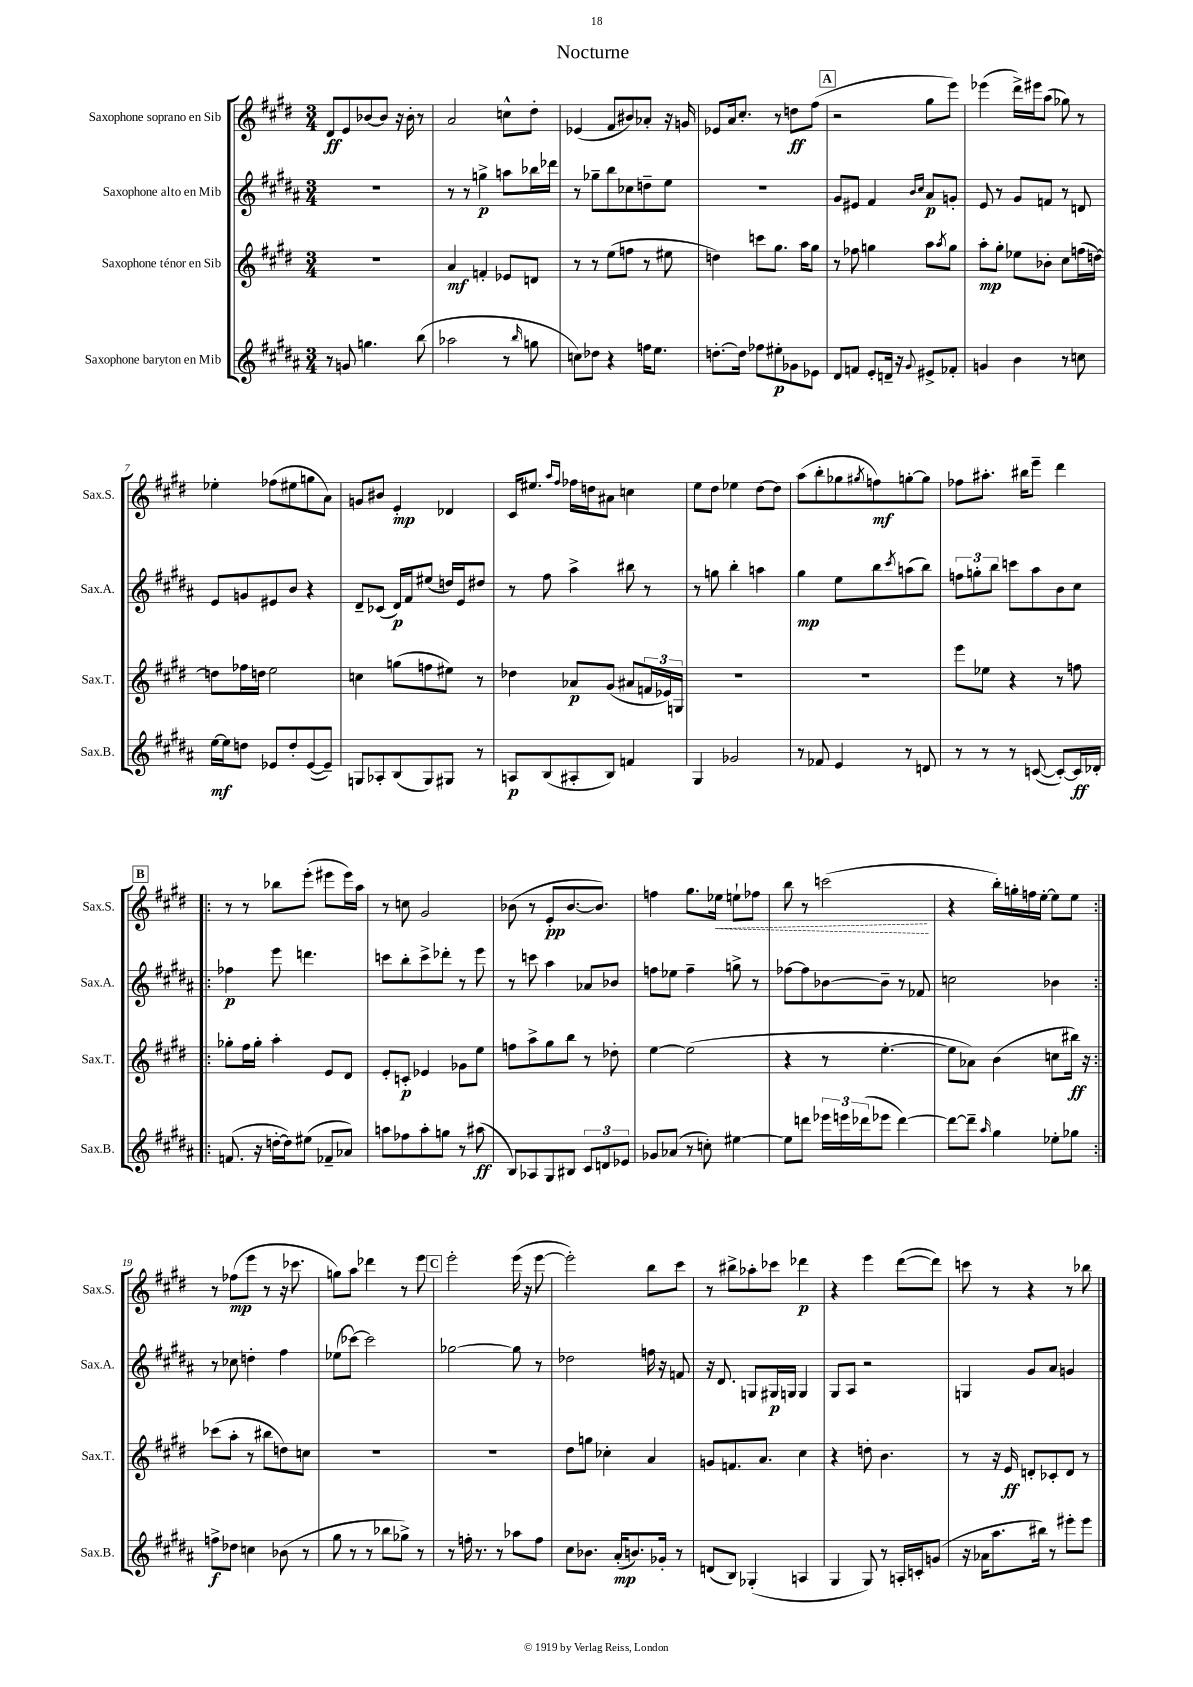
\header { title = "Nocturne" }
<<
\new StaffGroup <<
\new Staff = "s0" \with { instrumentName = "Saxophone soprano en Sib" shortInstrumentName = "Sax.S." } {
    \clef treble \key e \major \numericTimeSignature \time 3/4
    dis'8\ff e'8 bes'8~ bes'8 r16 bes'16-. r8 |
    a'2 c''8-^ dis''8-. |
    ees'4( fis'8 bis'8) aes'8-. r16 g'16 |
    ees'8 a'16 cis''8.-. r8 d''8\ff fis''8( |
    \mark \markup { \box "A" } r2 gis''8 e'''8) |
    ees'''4( dis'''16->) eis'''16 a''8( ges''8) r8 |
    ees''4-. fes''8( eis''8 g''8 a'8) |
    g'8 bis'8 e'4-.\mp des'4 |
    cis'16 eis''8. \grace { a''16 fis''16 } fes''16 d''16 ais'8 c''4 |
    e''8 dis''8 ees''4 dis''8~ dis''8 |
    a''8( b''8-. ges''8 \acciaccatura { gis''8 } f''8\mf) g''8~-. g''8 |
    fes''8 ais''8.-. bis''16 e'''8-- dis'''4 |
    \repeat volta 2 { \mark \markup { \box "B" } r8 r8 bes''8 e'''8-.( eis'''8 eis'''16) a''16 |
    r8 c''8 gis'2 |
    bes'8( r8 e'8-.\pp bes'8.~ bes'8.) |
    f''4 gis''8. \once \override Hairpin.style = #'dashed-line ees''16\< e''8-! fes''8 |
    b''8 r8 c'''2\!( |
    r4 b''16-.) g''16-. f''16 e''16~-. e''8 e''8 | }
    r8 fes''8\mp( e'''8 r8 r16 ces'''8. |
    g''8) a''8 des'''4 r8 e'''8 |
    \mark \markup { \box "C" } e'''2-. e'''16( r16 e'''8~ |
    e'''2-.) b''8 cis'''8 |
    r8 bis''8-> aes''8-. ces'''8 des'''4\p |
    r4 e'''4 dis'''8~( dis'''8) |
    c'''8 r8 r4 r8 bes''8 \bar "|." |
}
\new Staff = "s1" \with { instrumentName = "Saxophone alto en Mib" shortInstrumentName = "Sax.A." } {
    \clef treble \key b \major \numericTimeSignature \time 3/4
    R2. |
    r8 r8 g''4->\p a''8 bes''16 des'''16 |
    r8 ges''8-- b''8 ces''8 d''8-- e''8 |
    R2. |
    \mark \markup { \box "A" } gis'8 eis'8 fis'4 \grace { b'16 cis''16 } ais'8\p g'8-. |
    e'8 r8 gis'8 f'8 r8 d'8 |
    e'8 g'8 eis'8 b'8 r4 |
    dis'8-- ces'8( dis'16\p) fis'16 eis''8( d''16) e'16 dis''8 |
    r8 fis''8 ais''4-> bis''8 r8 |
    r8 g''8 b''4-. a''4 |
    gis''4\mp e''8 b''8 \acciaccatura { cis'''8 } a''8( b''8) |
    \tuplet 3/2 { f''8 g''8-. b''8 } c'''8 ais''8 b'8 cis''8 |
    \repeat volta 2 { \mark \markup { \box "B" } fes''4\p e'''8 d'''4. |
    c'''8 b''8-. c'''8-> des'''8-. r8 e'''8 |
    r8 c'''8 ais''4 aes'8 bes'8 |
    f''8 ees''8 f''4-- g''8-> r8 |
    fes''8~ fes''8 bes'8~ bes'8-- r8 fes'8 |
    c''2 bes'4 | }
    r8 ces''8 d''4-. fis''4 |
    ees''8( ces'''8~) ces'''2 |
    \mark \markup { \box "C" } ges''2~ ges''8 r8 |
    des''2 f''16 r16 f'8 |
    r16 dis'8. g8 gis16\p g16 g4 |
    gis8 ais8 r2 |
    g4 gis'8 ais'8 g'4 \bar "|." |
}
\new Staff = "s2" \with { instrumentName = "Saxophone ténor en Sib" shortInstrumentName = "Sax.T." } {
    \clef treble \key e \major \numericTimeSignature \time 3/4
    R2. |
    a'4\mf f'4-. ees'8 d'8 |
    r8 r8 e''8( f''8 r8 eis''8 |
    d''4) c'''8 gis''8. a''16 gis''8 |
    \mark \markup { \box "A" } r8 fes''8 g''4 a''8 \acciaccatura { a''8 } g''8 |
    a''8-.\mp gis''8-. ees''8 bes'8-. cis''8 f''16( d''16~) |
    d''8 fes''16 d''16 e''2 |
    c''4 g''8( f''8 eis''8) r8 |
    des''4 aes'8\p gis'8( ais'8 \tuplet 3/2 { f'16 ees'16) g16 } |
    R2. |
    R2. |
    e'''8 ees''8 r4 r8 f''8 |
    \repeat volta 2 { \mark \markup { \box "B" } ges''8-. fis''16 ges''16-. a''4-. e'8 dis'8 |
    e'8-. c'8-.\p ees'4 ges'8 e''8 |
    f''8 a''8-> gis''8 b''8 r8 des''8-. |
    e''4~ e''2( |
    r4 r8 e''4.~-. |
    e''8 aes'8) b'4( c''8 bis''16\ff) r16 | }
    ces'''8( a''8-. r8 bis''8 d''8) c''8 |
    R2. |
    \mark \markup { \box "C" } R2. |
    dis''8 g''8 ces''4-. a'4 |
    g'8 f'8. a'8. cis''4 |
    r4 d''8-. b'4. |
    r8 r16 e'16\ff d'8-. ces'8-. d'8 r8 \bar "|." |
}
\new Staff = "s3" \with { instrumentName = "Saxophone baryton en Mib" shortInstrumentName = "Sax.B." } {
    \clef treble \key b \major \numericTimeSignature \time 3/4
    r8 g'8 g''4. b''8( |
    aes''2 r8 \grace { b''16 } g''8 |
    c''8) des''8 r4 f''16 e''8. |
    d''8.~-. d''16 fes''8 eis''8-.\p ges'8 ees'8 |
    \mark \markup { \box "A" } dis'8 f'8 e'8-. d'16-- r16 \appoggiatura { gis'8 } eis'8-> fes'8-. |
    g'4 b'4 r8 c''8 |
    e''16~\mf e''16 d''8 ees'8 d''8-. ees'8~( ees'8--) |
    g8 aes8-. b8( g8) gis8 r8 |
    a8\p b8( ais8-. b8) f'4 |
    gis4 ges'2 |
    r8 fes'8 e'4 r8 d'8 |
    r8 r8 r8 c'8~( c'8~-.) c'16\ff des'16-. |
    \repeat volta 2 { \mark \markup { \box "B" } f'8.( r16 d''16~-. d''16) eis''8( fes'8-- aes'8) |
    a''8 fes''8 a''8-. g''8 r8 ais''8\ff( |
    b8) aes8 gis8 bis8 \tuplet 3/2 { cis'8 d'8 ees'8 } |
    ges'8 aes'8( r8 c''8-.) eis''4~ |
    eis''8 d'''8 \tuplet 3/2 { ees'''16 e'''16 des'''16( } ees'''8 des'''4~) |
    des'''8~ des'''8-- \grace { ais''16 } gis''4 ees''8-. ges''8 | }
    f''8->\f des''8 c''4 bes'8( r8 |
    gis''8 r8 r8 bes''8 ges''8->) r8 |
    \mark \markup { \box "C" } r8 f''16-. r8. r8 aes''8 f''8 |
    cis''8 bes'8. ais'16-.\mp( b'8.) ges'16-. r8 |
    d'8( b8) ges4-.( a4 |
    gis4 gis8) r8 a16-. c'16-. g'8( |
    r16 aes'16 ais''8. bis''16) r8 eis'''8-. eis'''8 \bar "|." |
}
>>
>>
